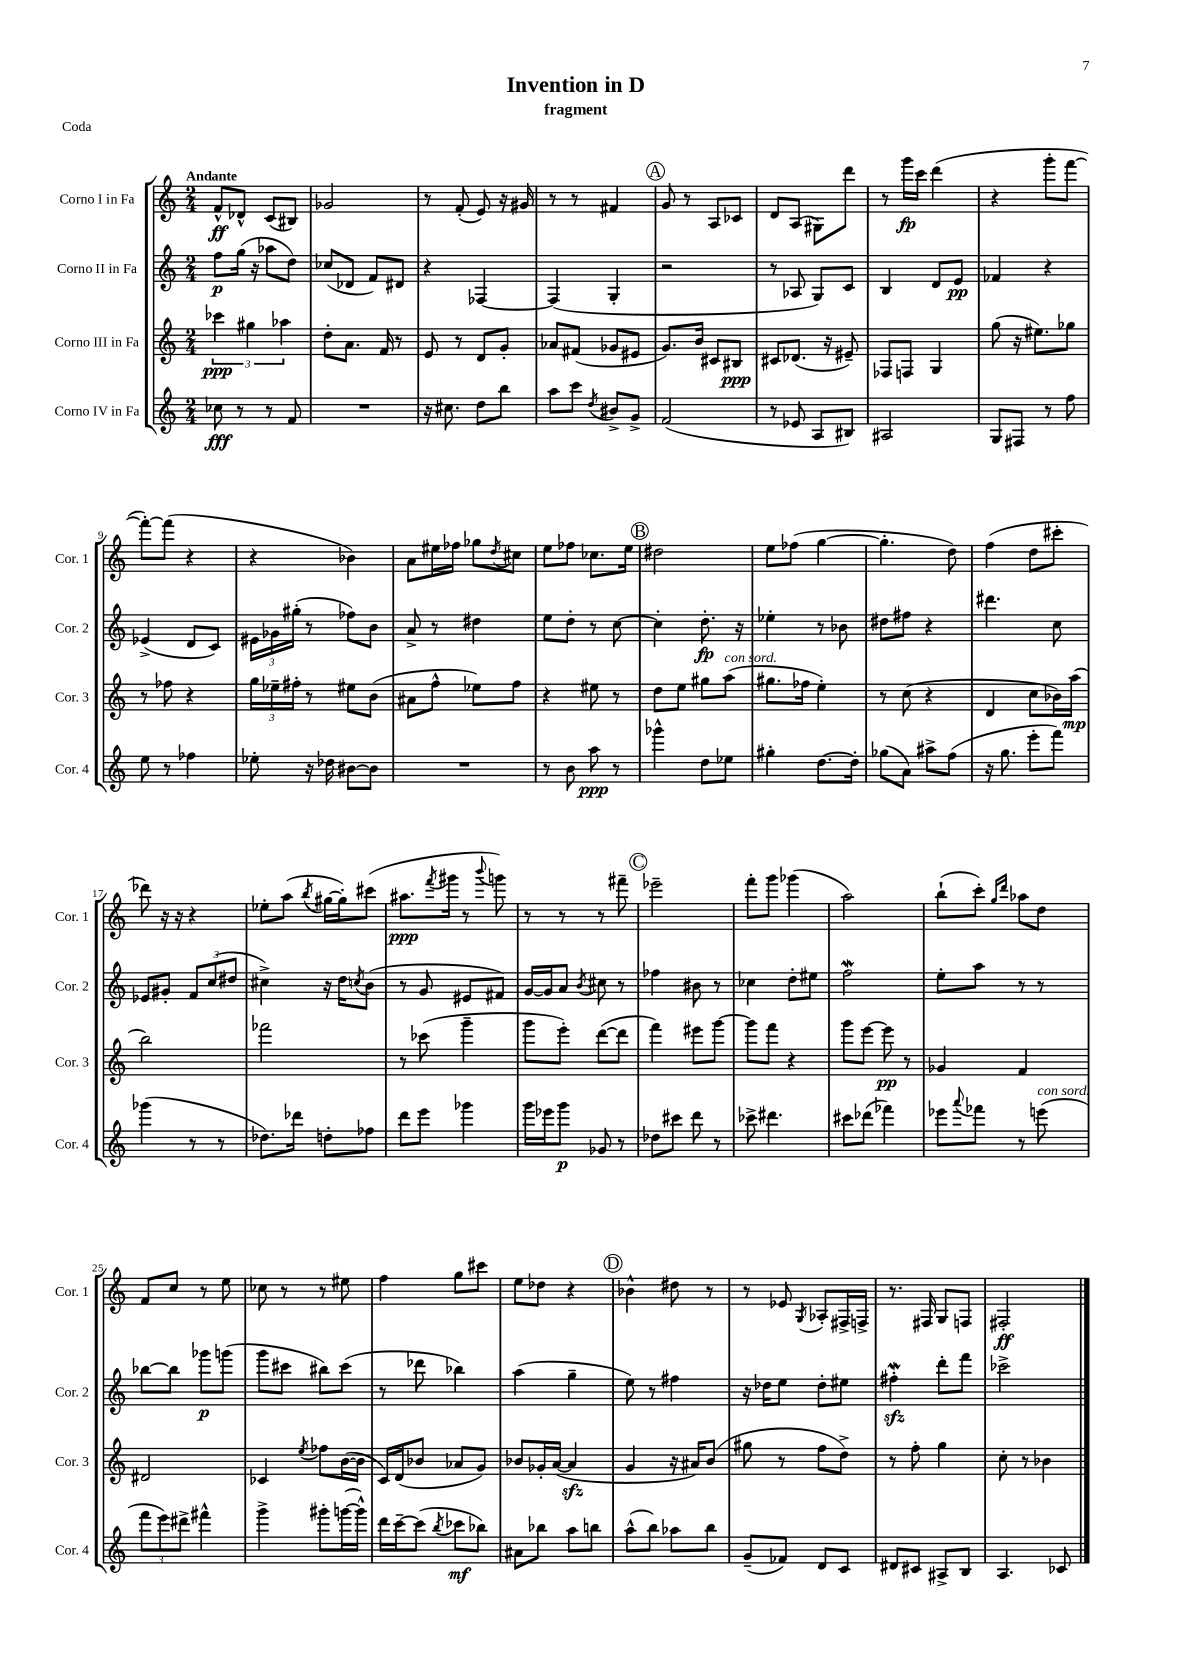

**kern	**dynam	**kern	**dynam	**kern	**dynam	**kern	**dynam
*part4	*part4	*part3	*part3	*part2	*part2	*part1	*part1
*staff4	*staff4	*staff3	*staff3	*staff2	*staff2	*staff1	*staff1
*I"Corno IV in Fa	*	*I"Corno III in Fa	*	*I"Corno II in Fa	*	*I"Corno I in Fa	*
*I'Cor. 4	*	*I'Cor. 3	*	*I'Cor. 2	*	*I'Cor. 1	*
*clefG2	*	*clefG2	*	*clefG2	*	*clefG2	*
*k[]	*	*k[]	*	*k[]	*	*k[]	*
*M2/4	*	*M2/4	*	*M2/4	*	*M2/4	*
=1	=1	=1	=1	=1	=1	=1	=1
!	!	!	!	!	!	!LO:TX:a:B:t=Andante	!
8cc-X\	fff	6ccc-X\	ppp	8ff\L	p	8f^^/L	ff
8r	.	.	.	(16gg\Jk	.	8d-X^^/J	.
.	.	6gg#X\	.	.	.	.	.
.	.	.	.	16r	.	.	.
8r	.	.	.	8aa-X\L	.	(8c/L	.
.	.	6aa-X\	.	.	.	.	.
8f/	.	.	.	8dd\J)	.	8B#X/J)	.
=2	=2	=2	=2	=2	=2	=2	=2
2r	.	8dd'\L	.	(8cc-X/L	.	2g-X/	.
.	.	8.a\J	.	8d-X/J	.	.	.
.	.	.	.	8f/L)	.	.	.
.	.	16f/	.	.	.	.	.
.	.	8r	.	8d#X/J	.	.	.
=3	=3	=3	=3	=3	=3	=3	=3
16r	.	8e/	.	4r	.	8r	.
8.cc#X\	.	.	.	.	.	.	.
.	.	8r	.	.	.	(8f'/	.
8dd\L	.	8d/L	.	[4F-X/	.	8e/)	.
8bb\J	.	8g'/J	.	.	.	16r	.
.	.	.	.	.	.	16g#X/	.
=4	=4	=4	=4	=4	=4	=4	=4
8aa\L	.	8a-X/L	.	(4F-/]	.	8r	.
8ccc\J	.	(8f#X/J	.	.	.	8r	.
8qdd/	.	.	.	.	.	.	.
8b#X^/L	.	8g-X/L	.	4G'/	.	4f#X/	.
8g^/J	.	8e#X/J	.	.	.	.	.
!!LO:REH:place=s1:t=A
=5	=5	=5	=5	=5	=5	=5	=5
(2f/	.	8.g/L)	.	2r	.	8g/	.
.	.	.	.	.	.	8r	.
.	.	16b/Jk	.	.	.	.	.
.	.	8c#X/L	.	.	.	8A/L	.
.	.	8B#X/J	ppp	.	.	8c-X/J	.
=6	=6	=6	=6	=6	=6	=6	=6
8r	.	8c#X/L	.	8r	.	8d/L	.
8e-X/	.	(8.d-X/J	.	8A-X/	.	(8A/J	.
8A/L	.	.	.	8G/L)	.	8G#X\L)	.
.	.	16r	.	.	.	.	.
8B#X/J)	.	8e#X~/)	.	8c/J	.	8ddd\J	.
=7	=7	=7	=7	=7	=7	=7	=7
2A#X/	.	8F-X/L	.	4B/	.	8r	.
.	.	8Fn/J	.	.	.	16ggg\LL	fp
.	.	.	.	.	.	16ccc\JJ	.
.	.	4G/	.	8d/L	.	(4ddd\	.
.	.	.	.	8e/J	pp	.	.
=8	=8	=8	=8	=8	=8	=8	=8
8G/L	.	(8gg\	.	4f-X/	.	4r	.
8F#X/J	.	16r	.	.	.	.	.
.	.	8.ee#X\L)	.	.	.	.	.
8r	.	.	.	4r	.	8ggg'\L	.
8ff\	.	8gg-X\J	.	.	.	[8fff\J	.
!!LO:LB:g=z
=9	=9	=9	=9	=9	=9	=9	=9
8ee\	.	8r	.	(4e-X^/	.	8fff'\L_)	.
8r	.	8ff-X\	.	.	.	(8fff\J]	.
4ff-X\	.	4r	.	8d/L	.	4r	.
.	.	.	.	8c/J)	.	.	.
=10	=10	=10	=10	=10	=10	=10	=10
8ee-X'\	.	24gg\LL	.	24e#X\LL	.	4r	.
.	.	24ee-X~\	.	24g-X\	.	.	.
.	.	24ff#X'\JJ	.	(24gg#X'\JJ	.	.	.
16r	.	8r	.	8r	.	.	.
16dd-X\	.	.	.	.	.	.	.
[8b#X\L	.	8ee#X\L	.	8ff-X\L)	.	4b-X\)	.
8b#\J]	.	(8b\J	.	8b\J	.	.	.
=11	=11	=11	=11	=11	=11	=11	=11
2r	.	8a#X\L	.	8a^/	.	8a\L	.
.	.	8ff^^\J	.	8r	.	16ee#X\L	.
.	.	.	.	.	.	16ff-X\JJ	.
.	.	8ee-X\L)	.	4dd#X\	.	8gg-X\L	.
.	.	.	.	.	.	8qdd/	.
.	.	8ff\J	.	.	.	8cc#X\J	.
=12	=12	=12	=12	=12	=12	=12	=12
8r	.	4r	.	8ee\L	.	8ee\L	.
8b\	.	.	.	8dd'\J	.	8ff-X\J	.
8aa\	ppp	8ee#X\	.	8r	.	8.cc-X\L	.
8r	.	8r	.	[8cc\	.	.	.
.	.	.	.	.	.	16ee\Jk	.
!!LO:REH:place=s1:t=B
=13	=13	=13	=13	=13	=13	=13	=13
4ggg-X^^\	.	8dd\L	.	4cc'\]	.	2dd#X\	.
.	.	8ee\J	.	.	.	.	.
8dd\L	.	8gg#X\L	.	8.dd'\	fp	.	.
!	!	!LO:TX:a:i:t=con sord.	!	!	!	!	!
8ee-X\J	.	(8aa\J	.	.	.	.	.
.	.	.	.	16r	.	.	.
=14	=14	=14	=14	=14	=14	=14	=14
4gg#X'\	.	8.gg#X\L	.	4ee-X'\	.	8ee\L	.
.	.	.	.	.	.	(8ff-X\J	.
.	.	16ff-X\Jk	.	.	.	.	.
[8.dd\L	.	4ee'\)	.	8r	.	[4gg\	.
.	.	.	.	8b-X\	.	.	.
16dd'\Jk]	.	.	.	.	.	.	.
=15	=15	=15	=15	=15	=15	=15	=15
(8gg-X\L	.	8r	.	8dd#X\L	.	4.gg'\]	.
8a\J)	.	(8cc\	.	8ff#X\J	.	.	.
8aa#X^\L	.	4r	.	4r	.	.	.
(8ff\J	.	.	.	.	.	8dd\)	.
=16	=16	=16	=16	=16	=16	=16	=16
16r	.	4d/	.	4.ddd#X\	.	(4ff\	.
8.gg\	.	.	.	.	.	.	.
8eee'\L	.	8cc\L	.	.	.	8dd\L	.
8fff\J)	.	16b-X\L)	.	8cc\	.	8ccc#X'\J	.
.	.	(16aa\JJ	mp	.	.	.	.
!!LO:LB:g=z
=17	=17	=17	=17	=17	=17	=17	=17
(4ggg-X\	.	2bb\)	.	8e-X/L	.	8ddd-X\)	.
.	.	.	.	8g#X'/J	.	16r	.
.	.	.	.	.	.	16r	.
8r	.	.	.	12f/L	.	4r	.
.	.	.	.	(12cc/	.	.	.
8r	.	.	.	.	.	.	.
.	.	.	.	12dd#X/J	.	.	.
=18	=18	=18	=18	=18	=18	=18	=18
8.dd-X\L)	.	2fff-X\	.	4cc#X^\)	.	8ee-X'\L	.
.	.	.	.	.	.	(8aa\J	.
16ddd-X\Jk	.	.	.	.	.	.	.
.	.	.	.	.	.	8qbb/	.
8ddn'\L	.	.	.	16r	.	[16gg#X\LL	.
.	.	.	.	16dd\KL	.	16gg#'\J])	.
.	.	.	.	8qccn/	.	.	.
8ff-X\J	.	.	.	(8b\J	.	(8ccc#X\J	.
=19	=19	=19	=19	=19	=19	=19	=19
8ddd\L	.	8r	.	8r	.	8.aa#X\L	ppp
8eee\J	.	(8ccc-X\	.	8g/	.	.	.
.	.	.	.	.	.	8qfff/	.
.	.	.	.	.	.	16ggg#X\Jk	.
4ggg-X\	.	4ggg~\	.	8e#X/L	.	8r	.
.	.	.	.	.	.	8qqbbb/	.
.	.	.	.	8f#X/J)	.	8gggn\)	.
=20	=20	=20	=20	=20	=20	=20	=20
16ggg\LL	.	8ggg\L	.	[16g/LL	.	8r	.
16eee-X\J	.	.	.	16g/J]	.	.	.
8ggg\J	p	8eee'\J)	.	8a/J	.	8r	.
.	.	.	.	8qb/	.	.	.
8g-X/	.	([8ddd\L	.	8cc#X\	.	8r	.
8r	.	8ddd\J]	.	8r	.	8fff#X~\	.
!!LO:REH:place=s1:t=C
=21	=21	=21	=21	=21	=21	=21	=21
8dd-X\L	.	4fff\)	.	4ff-X\	.	2eee-X~\	.
8ccc#X\J	.	.	.	.	.	.	.
8ddd\	.	8eee#X\L	.	8b#X\	.	.	.
8r	.	[8ggg\J	.	8r	.	.	.
=22	=22	=22	=22	=22	=22	=22	=22
8ccc-X^\	.	8ggg\L]	.	4cc-X\	.	8fff'\L	.
4.ddd#X\	.	8fff\J	.	.	.	8ggg\J	.
.	.	4r	.	8dd'\L	.	(4ggg-X\	.
.	.	.	.	8ee#X\J	.	.	.
=23	=23	=23	=23	=23	=23	=23	=23
8ccc#X\L	.	8ggg\L	.	2ffw\	.	2aa\)	.
(8ddd-X\J	.	[8eee\J	.	.	.	.	.
4fff-X\)	.	8eee\]	pp	.	.	.	.
.	.	8r	.	.	.	.	.
=24	=24	=24	=24	=24	=24	=24	=24
8eee-X\L	.	4g-X/	.	8ee'\L	.	(8bb`\L	.
8qqaaa/	.	.	.	.	.	.	.
8fff-X\J	.	.	.	8aa\J	.	8ccc'\J)	.
.	.	.	.	.	.	16qqgg/LL	.
.	.	.	.	.	.	16qqddd/JJ	.
8r	.	4f/	.	8r	.	8aa-X\L	.
!LO:TX:a:i:t=con sord.	!	!	!	!	!	!	!
(8eeen\	.	.	.	8r	.	8dd\J	.
!!LO:LB:g=z
=25	=25	=25	=25	=25	=25	=25	=25
12fff\L	.	2d#X/	.	[8bb-X\L	.	8f/L	.
12eee\)	.	.	.	.	.	.	.
.	.	.	.	8bb-\J]	.	8cc/J	.
12ddd#X^\J	.	.	.	.	.	.	.
4fff#X^^\	.	.	.	8ggg-X\L	p	8r	.
.	.	.	.	(8gggn\J	.	8ee\	.
=26	=26	=26	=26	=26	=26	=26	=26
4ggg^\	.	4c-X/	.	8ggg\L	.	8cc-X\	.
.	.	.	.	8ccc#X\J	.	8r	.
.	.	8qee/	.	.	.	.	.
8ggg#X'\L	.	8ff-X\L	.	8bb#X\L)	.	8r	.
([16gggn\L	.	([16b\L	.	(8ccc#\J	.	8ee#X\	.
16ggg^^\JJ])	.	16b\JJ]	.	.	.	.	.
=27	=27	=27	=27	=27	=27	=27	=27
16ddd\LL	.	16c/LL)	.	8r	.	4ff\	.
[16ccc~\J	.	(16d/J	.	.	.	.	.
(8ccc\J]	.	8b-X/J	.	8ddd-X\	.	.	.
8qbb/	.	.	.	.	.	.	.
8ccc-X\L	mf	8a-X/L	.	4bb-X\)	.	8gg\L	.
8bb-X\J)	.	8g/J)	.	.	.	8ccc#X\J	.
=28	=28	=28	=28	=28	=28	=28	=28
8a#X\L	.	8b-X/L	.	(4aa\	.	8ee\L	.
8bb-X\J	.	16g-X'/L	.	.	.	8dd-X\J	.
.	.	([16a/JJ	.	.	.	.	.
8aa\L	.	4azz/]	.	4gg~\	.	4r	.
8bbn\J	.	.	.	.	.	.	.
!!LO:REH:place=s1:t=D
=29	=29	=29	=29	=29	=29	=29	=29
(8aa^^\L	.	4g/	.	8ee\)	.	4b-X^^\	.
8bb\J)	.	.	.	8r	.	.	.
8aa-X\L	.	16r	.	4ff#X\	.	8dd#X\	.
.	.	16a#X/KL)	.	.	.	.	.
8bb\J	.	(8b/J	.	.	.	8r	.
=30	=30	=30	=30	=30	=30	=30	=30
(8g~/L	.	8gg#X\	.	16r	.	8r	.
.	.	.	.	16dd-X\KL	.	.	.
8f-X/J)	.	8r	.	8ee\J	.	8e-X/	.
.	.	.	.	.	.	8qG/	.
8d/L	.	8ff\L	.	8dd-'\L	.	8A-X'/L	.
8c/J	.	8dd^\J)	.	8ee#X\J	.	16F#X^/L	.
.	.	.	.	.	.	16Fn^/JJ	.
=31	=31	=31	=31	=31	=31	=31	=31
8d#X/L	.	8r	.	4ff#XzzW'\	.	8.r	.
8c#X/J	.	8ff'\	.	.	.	.	.
.	.	.	.	.	.	16F#X/	.
8A#X^/L	.	4gg\	.	8ddd'\L	.	8G/L	.
8B/J	.	.	.	8fff\J	.	8Fn/J	.
=32	=32	=32	=32	=32	=32	=32	=32
4.A/	.	8cc'\	.	2ccc-X^\	.	2F#X'/	ff
.	.	8r	.	.	.	.	.
.	.	4b-X\	.	.	.	.	.
8c-X/	.	.	.	.	.	.	.
==	==	==	==	==	==	==	==
*-	*-	*-	*-	*-	*-	*-	*-
